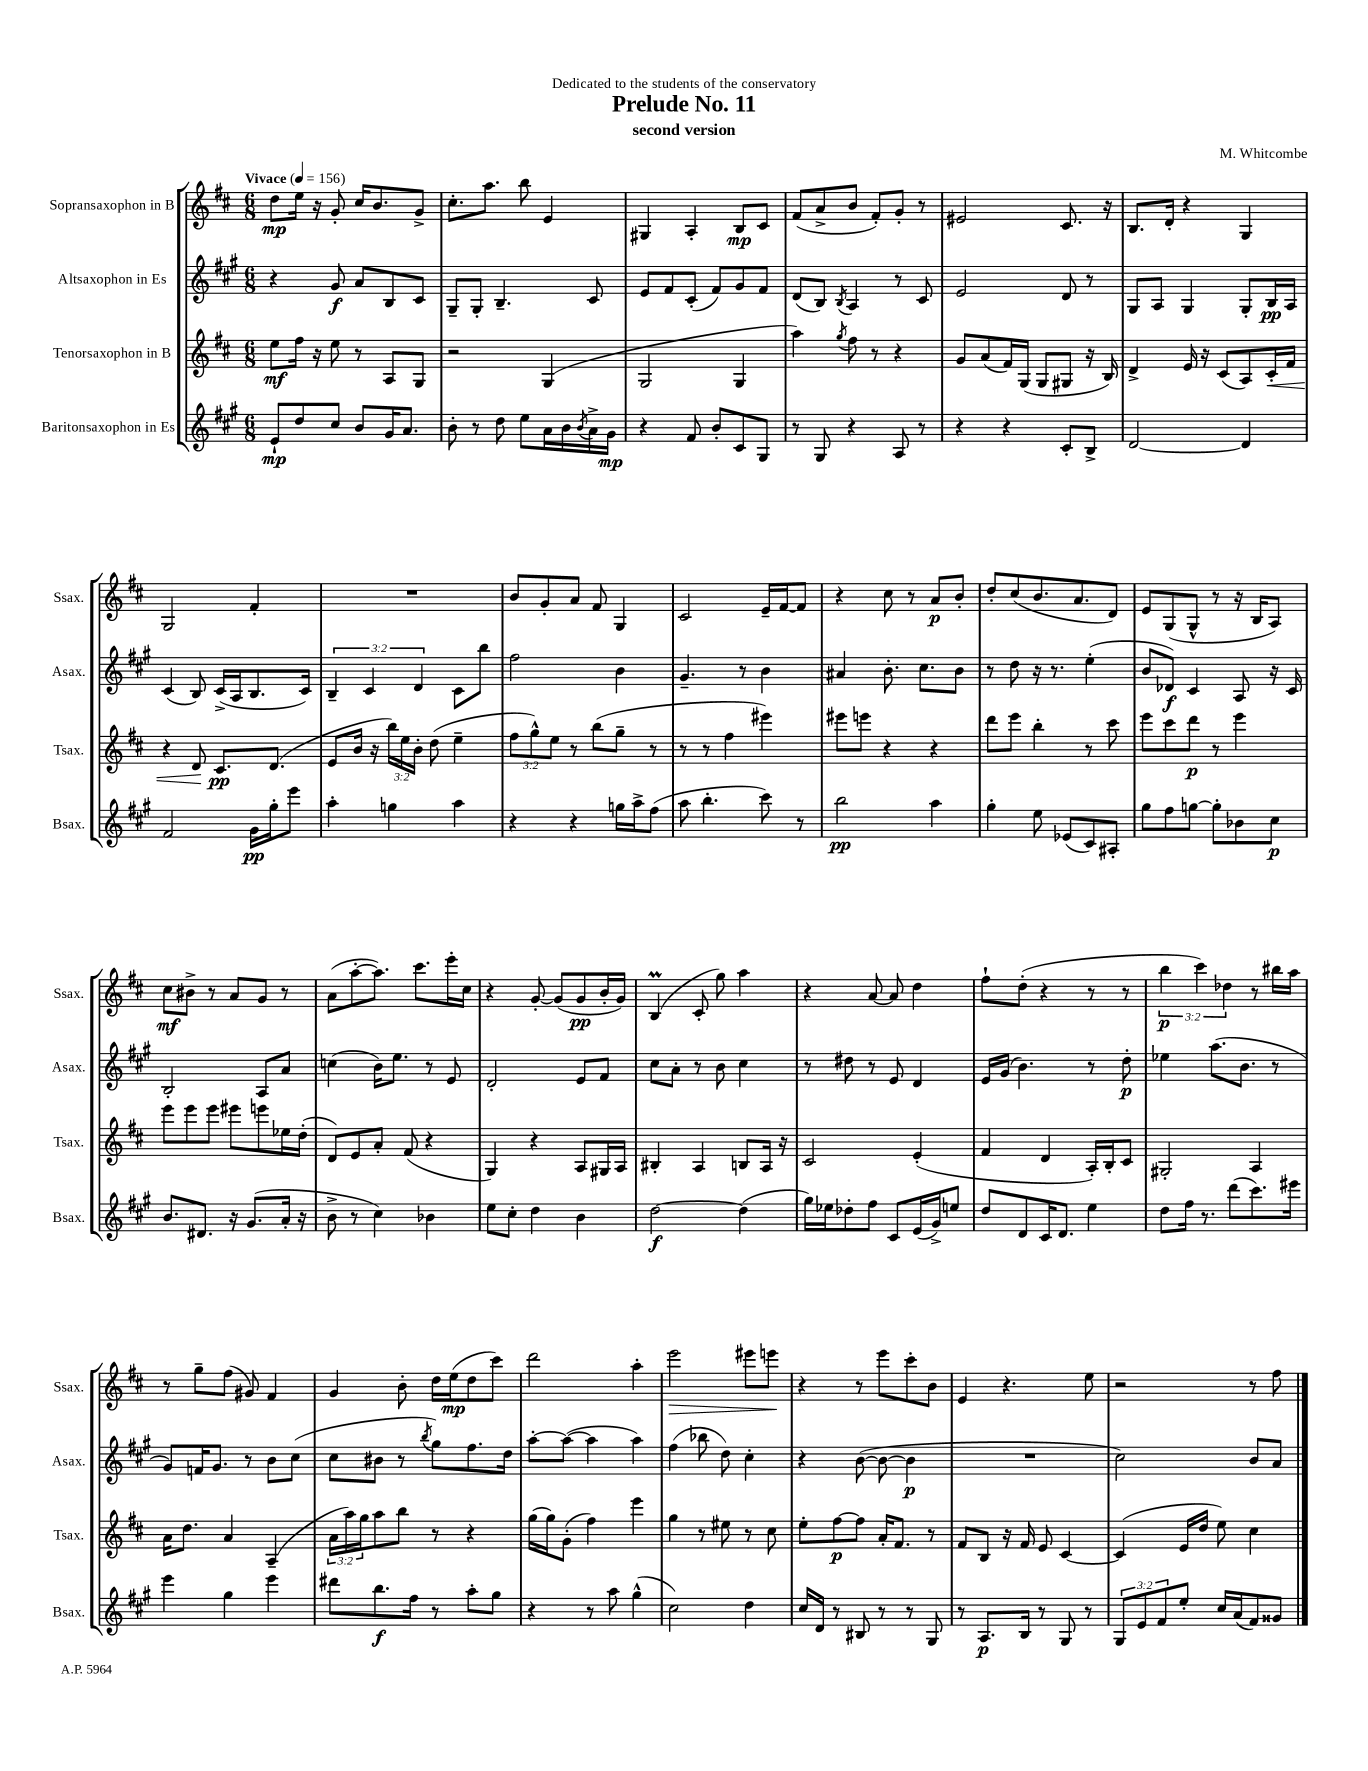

**kern	**kern	**kern	**kern
*staff4	*staff3	*staff2	*staff1
*clefG2	*clefG2	*clefG2	*clefG2
*k[f#c#g#]	*k[f#c#]	*k[f#c#g#]	*k[f#c#]
*M6/8	*M6/8	*M6/8	*M6/8
*MM156	*MM156	*MM156	*MM156
8e`	8ee	4r	8dd
8dd	16ff#	.	16ee
.	16r	.	16r
8cc#	8ee	8g#	8g'
8b	8r	8a	16cc#
.	.	.	8.b
16g#	8A	8B	.
8.a	.	.	.
.	8G	8c#	8g^
=	=	=	=
8b'	2r	8G#~	8.cc#'
8r	.	8G#'	.
.	.	.	8.aa
8dd	.	4.B~	.
8ee	.	.	8bb
16a	(4G	.	4e
16b	.	.	.
8qb	.	.	.
16a^	.	8c#	.
16g#	.	.	.
=	=	=	=
4r	2G	8e	4G#
.	.	8f#	.
8f#	.	(8c#'	4A'
8b'	.	8f#)	.
8c#	4G	8g#	8B
8G#	.	8f#	8c#
=	=	=	=
8r	4aa)	(8d	(8f#
8G#	.	8B)	8a^
.	8qgg	8qB	.
4r	8ff#	4A	8b
.	8r	.	8f#')
8A	4r	8r	8g'
8r	.	8c#	8r
=	=	=	=
4r	8g	2e	2e#
.	(8a	.	.
4r	16f#)	.	.
.	(16G	.	.
.	8G	.	.
8c#'	8G#	8d	8.c#
8B^	16r	8r	.
.	16B)	.	16r
=	=	=	=
[2d	4d^	8G#	8.B
.	.	8A	.
.	.	.	16d'
.	16e	4G#	4r
.	16r	.	.
.	(8c#	.	.
4d]	8A)	8G#'	4G
.	16c#'	16B	.
.	16f#	16A	.
=	=	=	=
2f#	4r	(4c#	2G
.	8d	8B)	.
.	8.c#	(16c#^	.
.	.	16A	.
16g#	.	8.B	4f#'
16gg#'	(8.d	.	.
8eee	.	.	.
.	.	16c#)	.
=	=	=	=
4aa'	8e	6B~	2.r
.	16b	.	.
.	.	6c#	.
.	16r	.	.
4gg	24bb)	.	.
.	24ee	.	.
.	24b'	6d	.
.	(8dd	.	.
4aa	4ee~	8c#	.
.	.	8bb	.
=	=	=	=
4r	12ff#	2ff#	8b
.	12gg^^)	.	.
.	.	.	8g'
.	12ee	.	.
4r	8r	.	8a
.	(8bb	.	8f#
16gg	8gg~	4b	4G
16aa^	.	.	.
(8ff#	8r	.	.
=	=	=	=
8aa	8r	4.g#~	2c#
4.bb'	8r	.	.
.	4ff#	.	.
.	.	8r	.
8ccc#)	4eee#)	4b	16e~
.	.	.	[16f#
8r	.	.	8f#]
=	=	=	=
2bb	8eee#	4a#	4r
.	8eee	.	.
.	4r	8.b'	8cc#
.	.	.	8r
.	.	8.cc#	.
4aa	4r	.	8a
.	.	8b	8b'
=	=	=	=
4gg#'	8ddd	8r	8dd'
.	8eee	8dd	(8cc#
8ee	4bb'	16r	8.b
.	.	8.r	.
(8e-	.	.	.
.	.	.	8.a
8c#)	8r	(4ee'	.
8A#'	8ccc#	.	8d)
=	=	=	=
8gg#	8eee	8b	8e
8ff#	8ccc#	8d-)	(8G
[8gg	8ddd	4c#	8G^^
8gg']	8r	.	8r
8b-	4eee	8A	16r
.	.	.	16B
8cc#	.	16r	8A)
.	.	16c#	.
=	=	=	=
8.b	8eee	2B'	8cc#
.	8eee	.	8b#^
8.d#	.	.	.
.	8eee	.	8r
16r	8eee#	.	8a
(8.g#	.	.	.
.	8eee	8A	8g
16a'	16ee-	8a	8r
16r	(16dd'	.	.
=	=	=	=
8b^	8d)	(4cc	(8a
8r	8e	.	[8aa'
4cc#)	8a'	16b)	8.aa])
.	.	8.ee	.
.	(8f#	.	.
.	.	.	8.ccc#
4b-	4r	8r	.
.	.	8e	16eee'
.	.	.	16cc#
=	=	=	=
8ee	4G)	2d'	4r
8cc#'	.	.	.
4dd	4r	.	[8g'
.	.	.	(8g]
4b	8A	8e	8g
.	16G#	8f#	16b'
.	16A	.	16g)
=	=	=	=
[2dd	4B#'	8cc#	(4B
.	.	8a'	.
.	4A	8r	8c#'
.	.	8b	8gg)
(4dd]	8B	4cc#	4aa
.	16A	.	.
.	16r	.	.
=	=	=	=
16gg#)	2c#	8r	4r
16ee-	.	.	.
8dd-'	.	8dd#	.
8ff#	.	8r	[8a
8c#	.	8e	8a]
(16e	(4e'	4d	4dd
16g#^)	.	.	.
8ee	.	.	.
=	=	=	=
8dd	4f#	16e	8ff#`
.	.	(16g#	.
8d	.	4.b)	(8dd'
16c#	4d	.	4r
8.d	.	.	.
4ee	16A')	8r	8r
.	16B'	.	.
.	8c#	8dd'	8r
=	=	=	=
8dd	2G#'	4ee-	6bb
16ff#	.	.	.
.	.	.	6ccc#)
8.r	.	.	.
.	.	(8.aa	.
.	.	.	6dd-
(8ddd	.	.	.
.	.	8.b	.
8.ccc#)	4A	.	8r
.	.	8r	16bb#
16eee#	.	.	16aa
=	=	=	=
4eee	16a	8g#)	8r
.	8.dd	.	.
.	.	16f	8gg~
.	.	8.g#	.
4gg#	4a	.	(8ff#
.	.	8r	8g#)
4eee	(4A~	8b	4f#
.	.	(8cc#	.
=	=	=	=
8ddd#	24a	8cc#	4g
.	24aa)	.	.
.	24gg	.	.
8.bb	8aa	8b#	.
.	8bb	8r	8b'
16ff#	.	.	.
.	.	8qbb	.
8r	8r	8gg#)	16dd
.	.	.	(16ee
8aa'	4r	8.ff#	8dd
8gg#	.	.	8ccc#)
.	.	16dd	.
=	=	=	=
4r	(16gg	[8aa'	2ddd
.	16gg)	.	.
.	(8g'	(8aa_	.
8r	4ff#)	4aa]	.
8aa	.	.	.
(4gg#^^	4eee	4aa)	4aa'
=	=	=	=
2cc#)	4gg	(4ff#	2eee
.	8r	8bb-	.
.	8ee#	8dd)	.
4dd	8r	4cc#'	8eee#
.	8cc#	.	8eee
=	=	=	=
16cc#	8ee'	4r	4r
16d	.	.	.
8r	[8ff#	.	.
8B#	8ff#]	([8b	8r
8r	16a'	8b_	8eee
.	8.f#	.	.
8r	.	4b]	8ccc#'
8G#	8r	.	8b
=	=	=	=
8r	8f#	2.r	4e
8.A	8B	.	.
.	16r	.	4.r
16B	16f#	.	.
8r	8e	.	.
8G#	[4c#	.	.
8r	.	.	8ee
=	=	=	=
12G#	(4c#]	2cc#)	2r
12e	.	.	.
12f#	.	.	.
8ee'	16e	.	.
.	16dd	.	.
16cc#	8ee)	.	.
(16a	.	.	.
8f#)	4cc#	8b	8r
8g##	.	8a	8ff#
==	==	==	==
*-	*-	*-	*-
